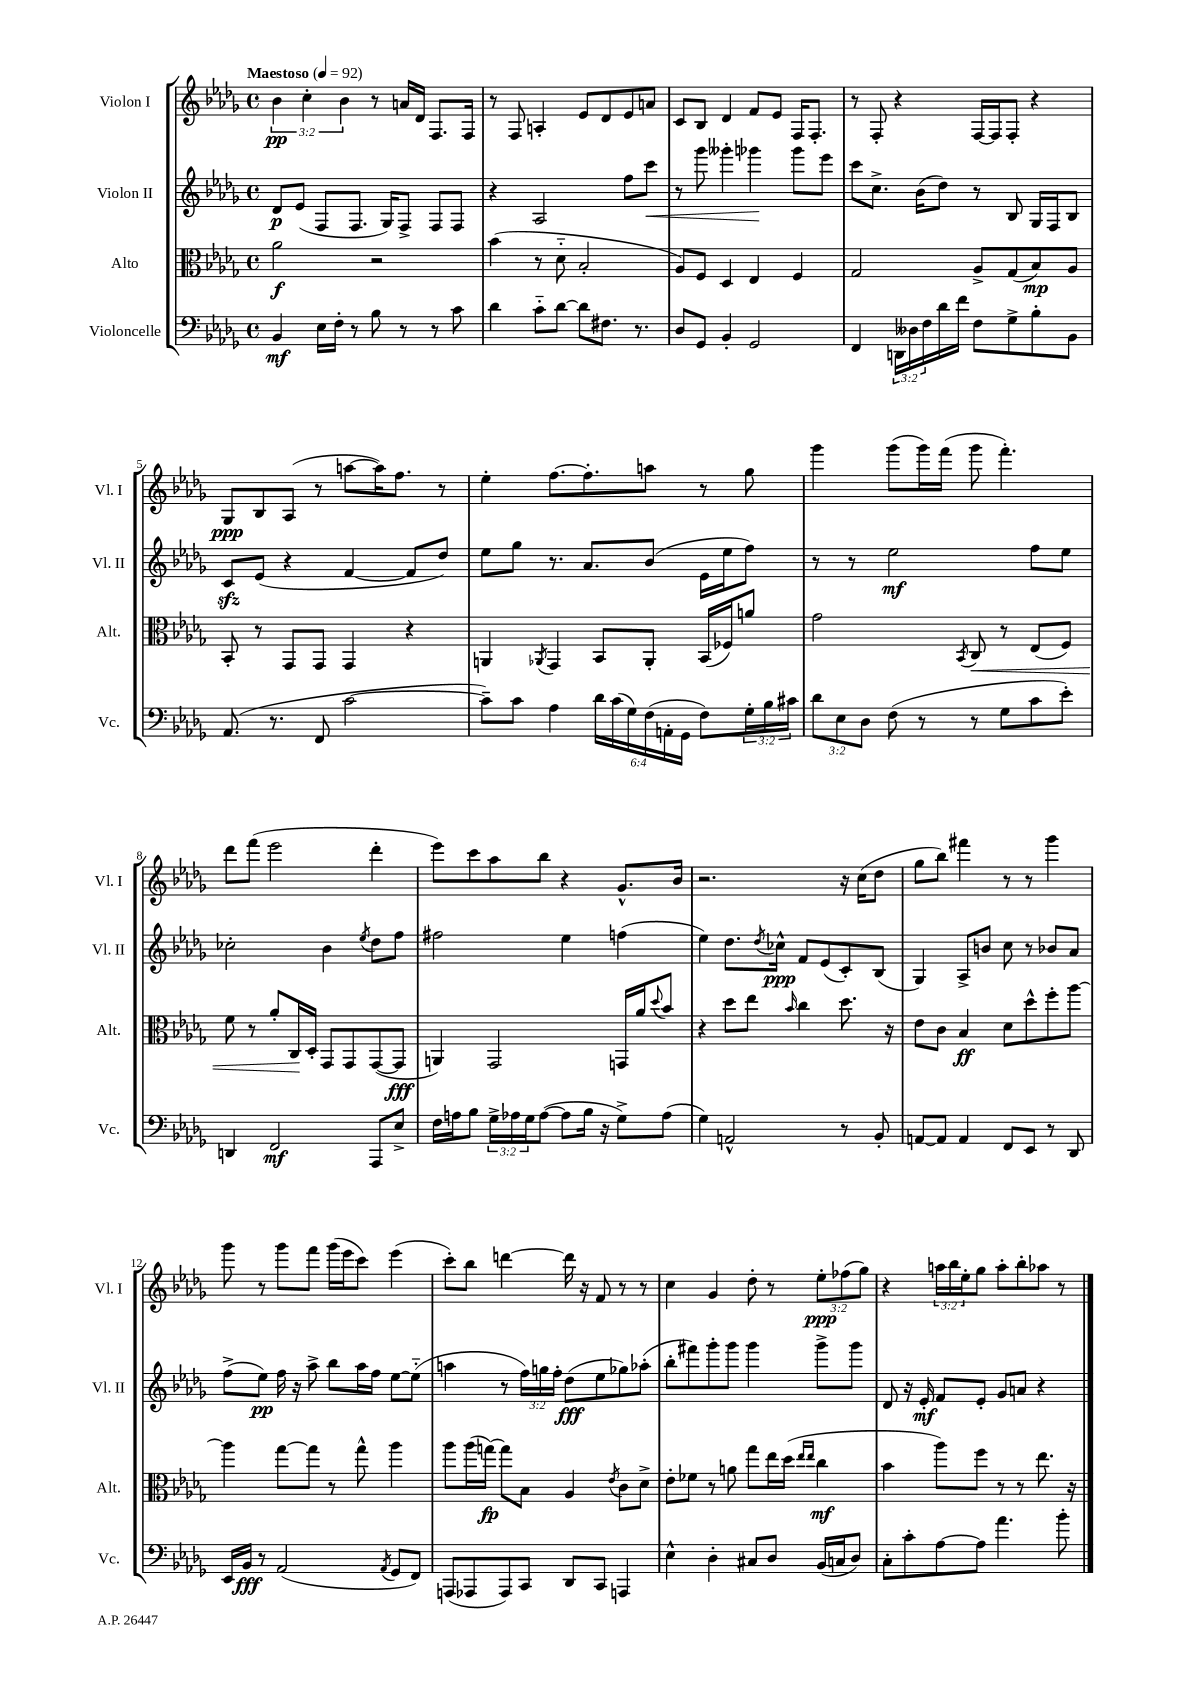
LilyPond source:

<<
\new StaffGroup <<
\new Staff = "s0" \with { instrumentName = "Violon I" shortInstrumentName = "Vl. I" } {
    \clef treble \key des \major \defaultTimeSignature \time 4/4 \override Staff.TupletNumber.text = #tuplet-number::calc-fraction-text \tempo "Maestoso" 4 = 92
    \tuplet 3/2 { bes'4\pp c''4-. bes'4 } r8 a'16 des'16 f8. f16 |
    r8 f8 a4-. ees'8 des'8 ees'8 a'8 |
    c'8 bes8 des'4 f'8 ees'8 f16 f8.-. |
    r8 f8-. r4 f16~ f16 f8-. r4 |
    ges8\ppp bes8 aes8( r8 a''8~ a''16) f''8. r8 |
    ees''4-. f''8.~ f''8.-. a''8 r8 ges''8 |
    ges'''4 ges'''8( ges'''16) f'''16( ges'''8 f'''4.-.) |
    des'''8 f'''8( ees'''2 des'''4-. |
    ees'''8) c'''8 aes''8 bes''8 r4 ges'8.-^ bes'16 |
    r2. r16 c''16( des''8 |
    ges''8 bes''8) fis'''4 r8 r8 ges'''4 |
    ges'''8 r8 ges'''8 f'''8 ges'''16( ees'''16 c'''8) ees'''4( |
    c'''8-.) bes''8 d'''4~ d'''16 r16 f'8 r8 r8 |
    c''4 ges'4 des''8-. r8 \tuplet 3/2 { ees''8-.\ppp fes''8( ges''8) } |
    r4 \tuplet 3/2 { a''16 bes''16 ees''16-. } ges''8 a''8-. bes''8-. aes''8 r8 \bar "|." |
}
\new Staff = "s1" \with { instrumentName = "Violon II" shortInstrumentName = "Vl. II" } {
    \clef treble \key des \major \defaultTimeSignature \time 4/4 \override Staff.TupletNumber.text = #tuplet-number::calc-fraction-text
    des'8\p ees'8( f8 f8. ges16) f8-> f8 f8 |
    r4 aes2 f''8 c'''8\< |
    r8 ges'''8 geses'''4-. ges'''4\! ges'''8 ees'''8 |
    c'''8 c''8.-> bes'16( des''8) r8 bes8 ges16 f16 bes8 |
    c'8\sfz ees'8( r4 f'4~ f'8 des''8) |
    ees''8 ges''8 r8. aes'8. bes'8( ees'16 ees''16 f''8) |
    r8 r8 ees''2\mf f''8 ees''8 |
    ces''2-. bes'4 \acciaccatura { ees''8 } des''8 f''8 |
    fis''2 ees''4 f''4( |
    ees''4) des''8. \acciaccatura { des''8 } ces''16-^\ppp f'8 ees'8( c'8-.) bes8( |
    ges4) aes8-> b'8 c''8 r8 bes'8 aes'8 |
    f''8->( ees''8\pp) f''16 r16 aes''8-> bes''8 aes''16 f''16 ees''8~ ees''8-_( |
    a''4 r8 \tuplet 3/2 { f''16) g''16 f''16-. } des''8\fff( ees''8 ges''8) aes''8-.( |
    bes''8-. fis'''8) ges'''8-. ges'''8 ges'''4 ges'''8-> ges'''8 |
    des'8 r16 ees'16-.\mf f'8 ees'8-. ges'8 a'8 r4 \bar "|." |
}
\new Staff = "s2" \with { instrumentName = "Alto" shortInstrumentName = "Alt." } {
    \clef alto \key des \major \defaultTimeSignature \time 4/4
    aes'2\f r2 |
    bes'4( r8 des'8-_ bes2-. |
    aes8) f8 des4 ees4 f4 |
    ges2 aes8-> ges8( bes8\mp) aes8 |
    bes,8-. r8 ges,8 ges,8 ges,4 r4 |
    a,4 \acciaccatura { aes,8 } ges,4 bes,8 aes,8-. bes,16( fes16) a'8 |
    ges'2 \acciaccatura { bes,8 } c8\< r8 ees8( f8) |
    f'8 r8 aes'8-. c16\! des16-. ges,8 ges,8 ges,8~( ges,8\fff |
    a,4) ges,2 g,16 aes'16 \appoggiatura { des''8 } bes'8 |
    r4 des''8 ees''8 \grace { bes'16 } c''4 des''8. r16 |
    ees'8 c'8 bes4\ff des'8 des''8-^ f''8-. aes''8~ |
    aes''4 ges''8~ ges''8 r8 ges''8-^ aes''4 |
    aes''8 aes''16( g''16~\fp) g''8 bes8 aes4 \acciaccatura { ees'8 } c'8 des'8-> |
    ees'8-. fes'8 r8 a'8 ges''8 ees''16 des''16( \grace { ees''16 ees''16 } c''4\mf |
    bes'4 aes''8) f''8 r8 r8 ees''8. r16 \bar "|." |
}
\new Staff = "s3" \with { instrumentName = "Violoncelle" shortInstrumentName = "Vc." } {
    \clef bass \key des \major \defaultTimeSignature \time 4/4 \override Staff.TupletNumber.text = #tuplet-number::calc-fraction-text
    bes,4\mf ees16 f16-. r8 bes8 r8 r8 c'8 |
    des'4 c'8-_ des'8~ des'8 fis8. r8. |
    des8 ges,8 bes,4-. ges,2 |
    f,4 \tuplet 3/2 { d,16 deses16 f16 } des'16 f'16 f8 ges8-> bes8-. bes,8 |
    aes,8.( r8. f,8 c'2~ |
    c'8--) c'8 aes4 \tuplet 6/4 { des'16 c'16( ges16) f16( a,16-. ges,16 } f8) \tuplet 3/2 { ges16-. bes16 cis'16 } |
    \tuplet 3/2 { des'8 ees8 des8 } f8( r8 r8 ges8 c'8 ees'8-.) |
    d,4 f,2\mf aes,,8 ees8-> |
    f16 a16 bes8 \tuplet 3/2 { ges16-> aes16 ges16 } aes8~( aes8 bes16 r16 ges8->) aes8( |
    ges4) a,2-^ r8 bes,8-. |
    a,8~ a,8 a,4 f,8 ees,8 r8 des,8 |
    ees,16 bes,16\fff r8 aes,2( \acciaccatura { aes,8 } ges,8 f,8) |
    a,,8( aes,,8 aes,,8) c,8 des,8 c,8 a,,4 |
    ees4-^ des4-. cis8 des8 bes,16( c16 des8) |
    c8-. c'8-. aes8~ aes8 aes'4. bes'8-. \bar "|." |
}
>>
>>
